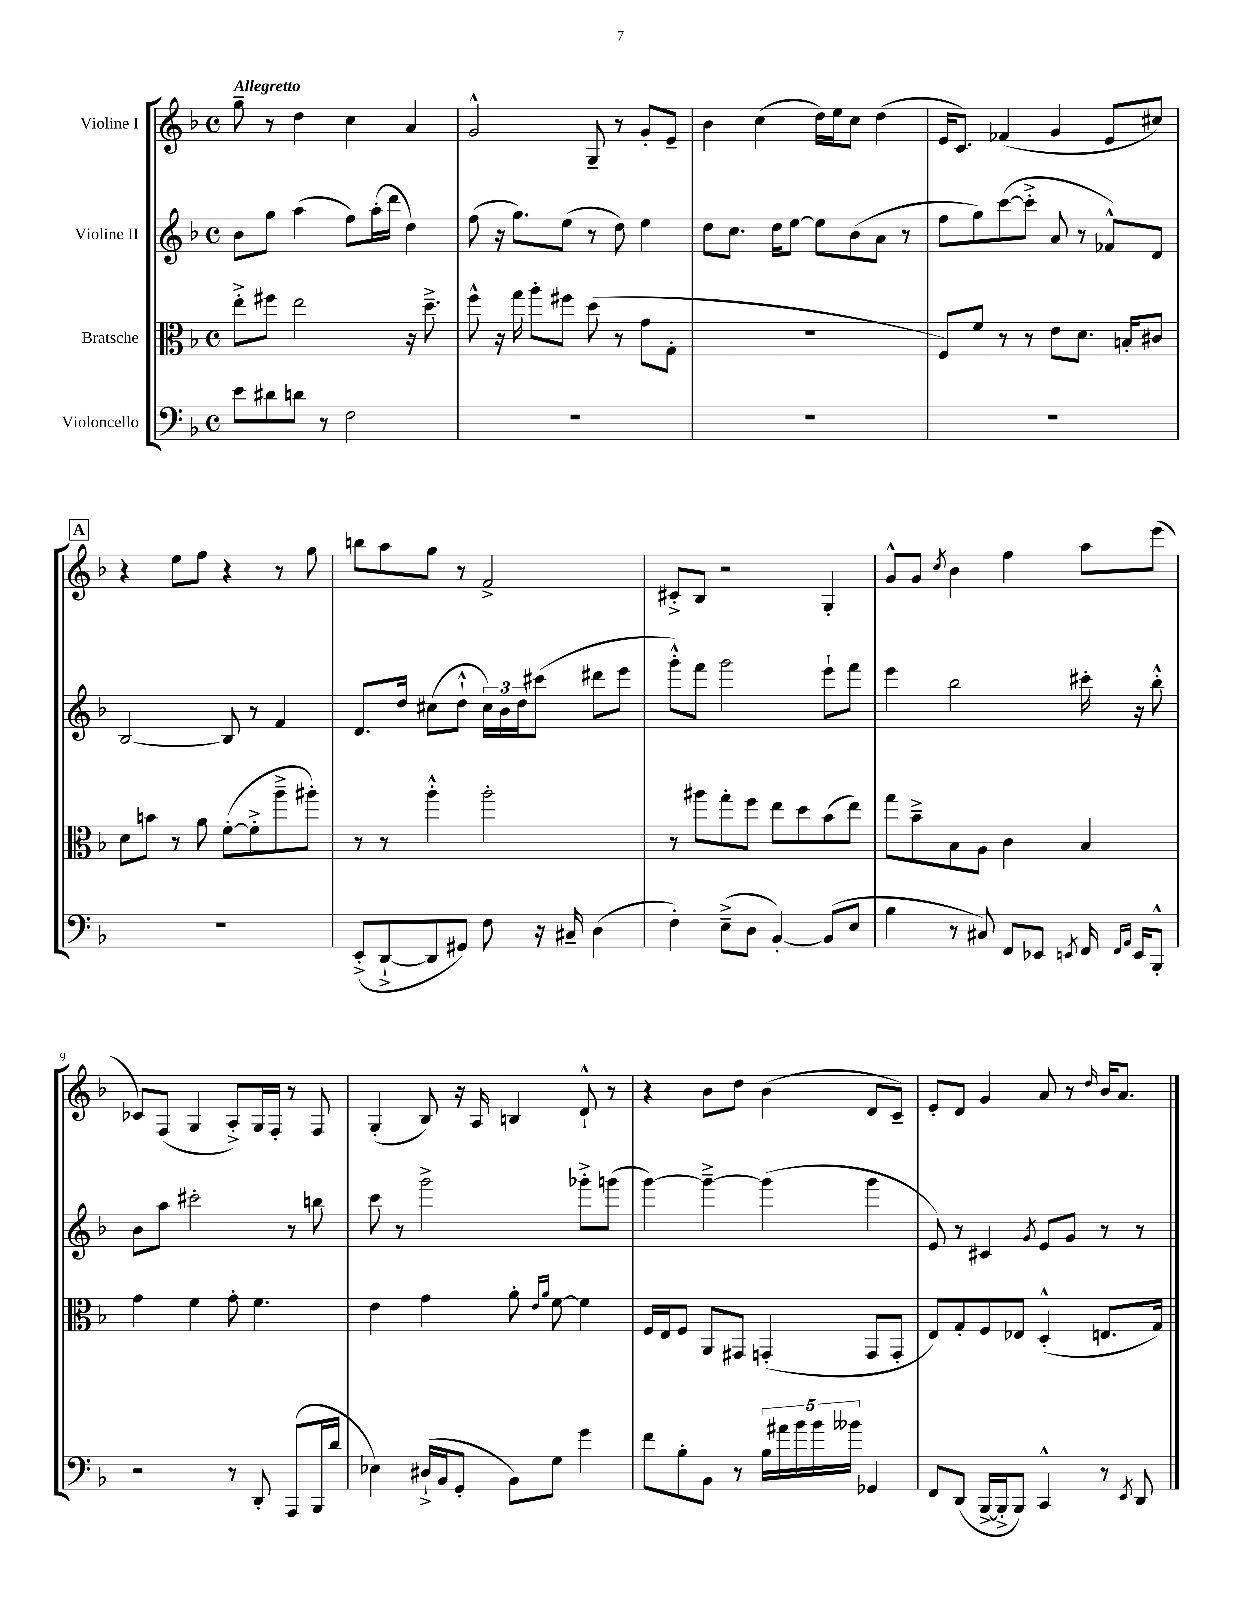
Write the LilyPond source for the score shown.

<<
\new StaffGroup <<
\new Staff = "s0" \with { instrumentName = "Violine I" } {
    \clef treble \key f \major \defaultTimeSignature \time 4/4 \tempo "Allegretto"
    g''8-- r8 d''4 c''4 a'4 |
    g'2-^ g8-- r8 g'8-. e'8-- |
    bes'4 c''4( d''16) e''16 c''8 d''4( |
    e'16 c'8.) fes'4( g'4 e'8 cis''8) |
    \mark \markup { \box "A" } r4 e''8 f''8 r4 r8 g''8 |
    b''8 a''8 g''8 r8 f'2-> |
    cis'8-.-> bes8 r2 g4-. |
    g'8-^ g'8 \acciaccatura { c''8 } bes'4 f''4 a''8 e'''8( |
    ces'8) f8( g4 a8-.->) g16 f16-. r8 f8 |
    g4-.( bes8) r16 a16 b4 d'8-!-^ r8 |
    r4 bes'8 d''8 bes'4( d'8 c'8--) |
    e'8-. d'8 g'4 a'8 r8 \grace { d''16 } bes'16 a'8. \bar "|." |
}
\new Staff = "s1" \with { instrumentName = "Violine II" } {
    \clef treble \key f \major \defaultTimeSignature \time 4/4
    bes'8 g''8 a''4( f''8) a''16-.( d'''16 d''4) |
    f''8( r16 g''8.) e''8( r8 d''8) e''4 |
    d''8 c''8. d''16 e''8~ e''8 bes'8( a'8 r8 |
    f''8 g''8) c'''8~( c'''8-.-> a'8 r8 fes'8-^) d'8 |
    \mark \markup { \box "A" } bes2~ bes8 r8 f'4 |
    d'8. d''16 cis''8( d''8-!-^ \tuplet 3/2 { cis''16) bes'16 d''16 } cis'''8( dis'''8 e'''8 |
    g'''8-.-^) f'''8 g'''2 e'''8-! f'''8 |
    e'''4 bes''2 cis'''16-. r16 bes''8-.-^ |
    bes'8 a''8 cis'''2-. r8 b''8 |
    c'''8 r8 g'''2-> ges'''8-.-> g'''8( |
    g'''4~) g'''4~---> g'''4( g'''4 |
    e'8) r8 cis'4 \acciaccatura { g'8 } e'8 g'8 r8 r8 \bar "|." |
}
\new Staff = "s2" \with { instrumentName = "Bratsche" } {
    \clef alto \key f \major \defaultTimeSignature \time 4/4
    e''8-.-> fis''8 e''2 r16 d''8.---> |
    f''8-^ r16 g''16 a''8-. fis''8 d''8( r8 g'8 g8-. |
    R1 |
    f8) f'8 r8 r8 e'8 d'8. b16-. cis'8 |
    \mark \markup { \box "A" } d'8 b'8 r8 a'8 f'8~-.( f'8-.-> a''8---> ais''8-.) |
    r8 r8 a''4-.-^ a''2-. |
    r8 ais''8 g''8-. f''8 e''8 d''8 bes'8( e''8) |
    g''8 bes'8---> bes8 a8 c'4 bes4 |
    g'4 f'4 g'8-. f'4. |
    e'4 g'4 a'8-. \grace { e'16 a'16 } f'8~ f'4 |
    f16 e16 f8 a,8 gis,8 g,4-.( g,8 g,8-. |
    e8) g8-. f8 ees8 d4-.-^( e8. g16) \bar "|." |
}
\new Staff = "s3" \with { instrumentName = "Violoncello" } {
    \clef bass \key f \major \defaultTimeSignature \time 4/4
    e'8 dis'8 d'8 r8 f2 |
    R1 |
    R1 |
    R1 |
    \mark \markup { \box "A" } R1 |
    e,8-.->( d,8~-!-> d,8 gis,8) f8 r16 cis16-- d4( |
    f4-.) e8--->( d8 bes,4~-.) bes,8( e8 |
    bes4 r8 cis8) f,8 ees,8 \acciaccatura { e,8 } f,16 \grace { f,16 a,16 } e,16 bes,,8-.-^ |
    r2 r8 d,8-. a,,8( bes,,16 d'16 |
    ees4) dis16-!->( bes,16 g,8-. bes,8) g8 g'4 |
    f'8 bes8-. bes,8 r8 \tuplet 5/4 { bes16 ais'16 bes'16 bes'16 beses'16 } ges,4 |
    f,8 d,8( bes,,16~-> bes,,16-.-> bes,,8) c,4-^ r8 \acciaccatura { e,8 } d,8 \bar "|." |
}
>>
>>
